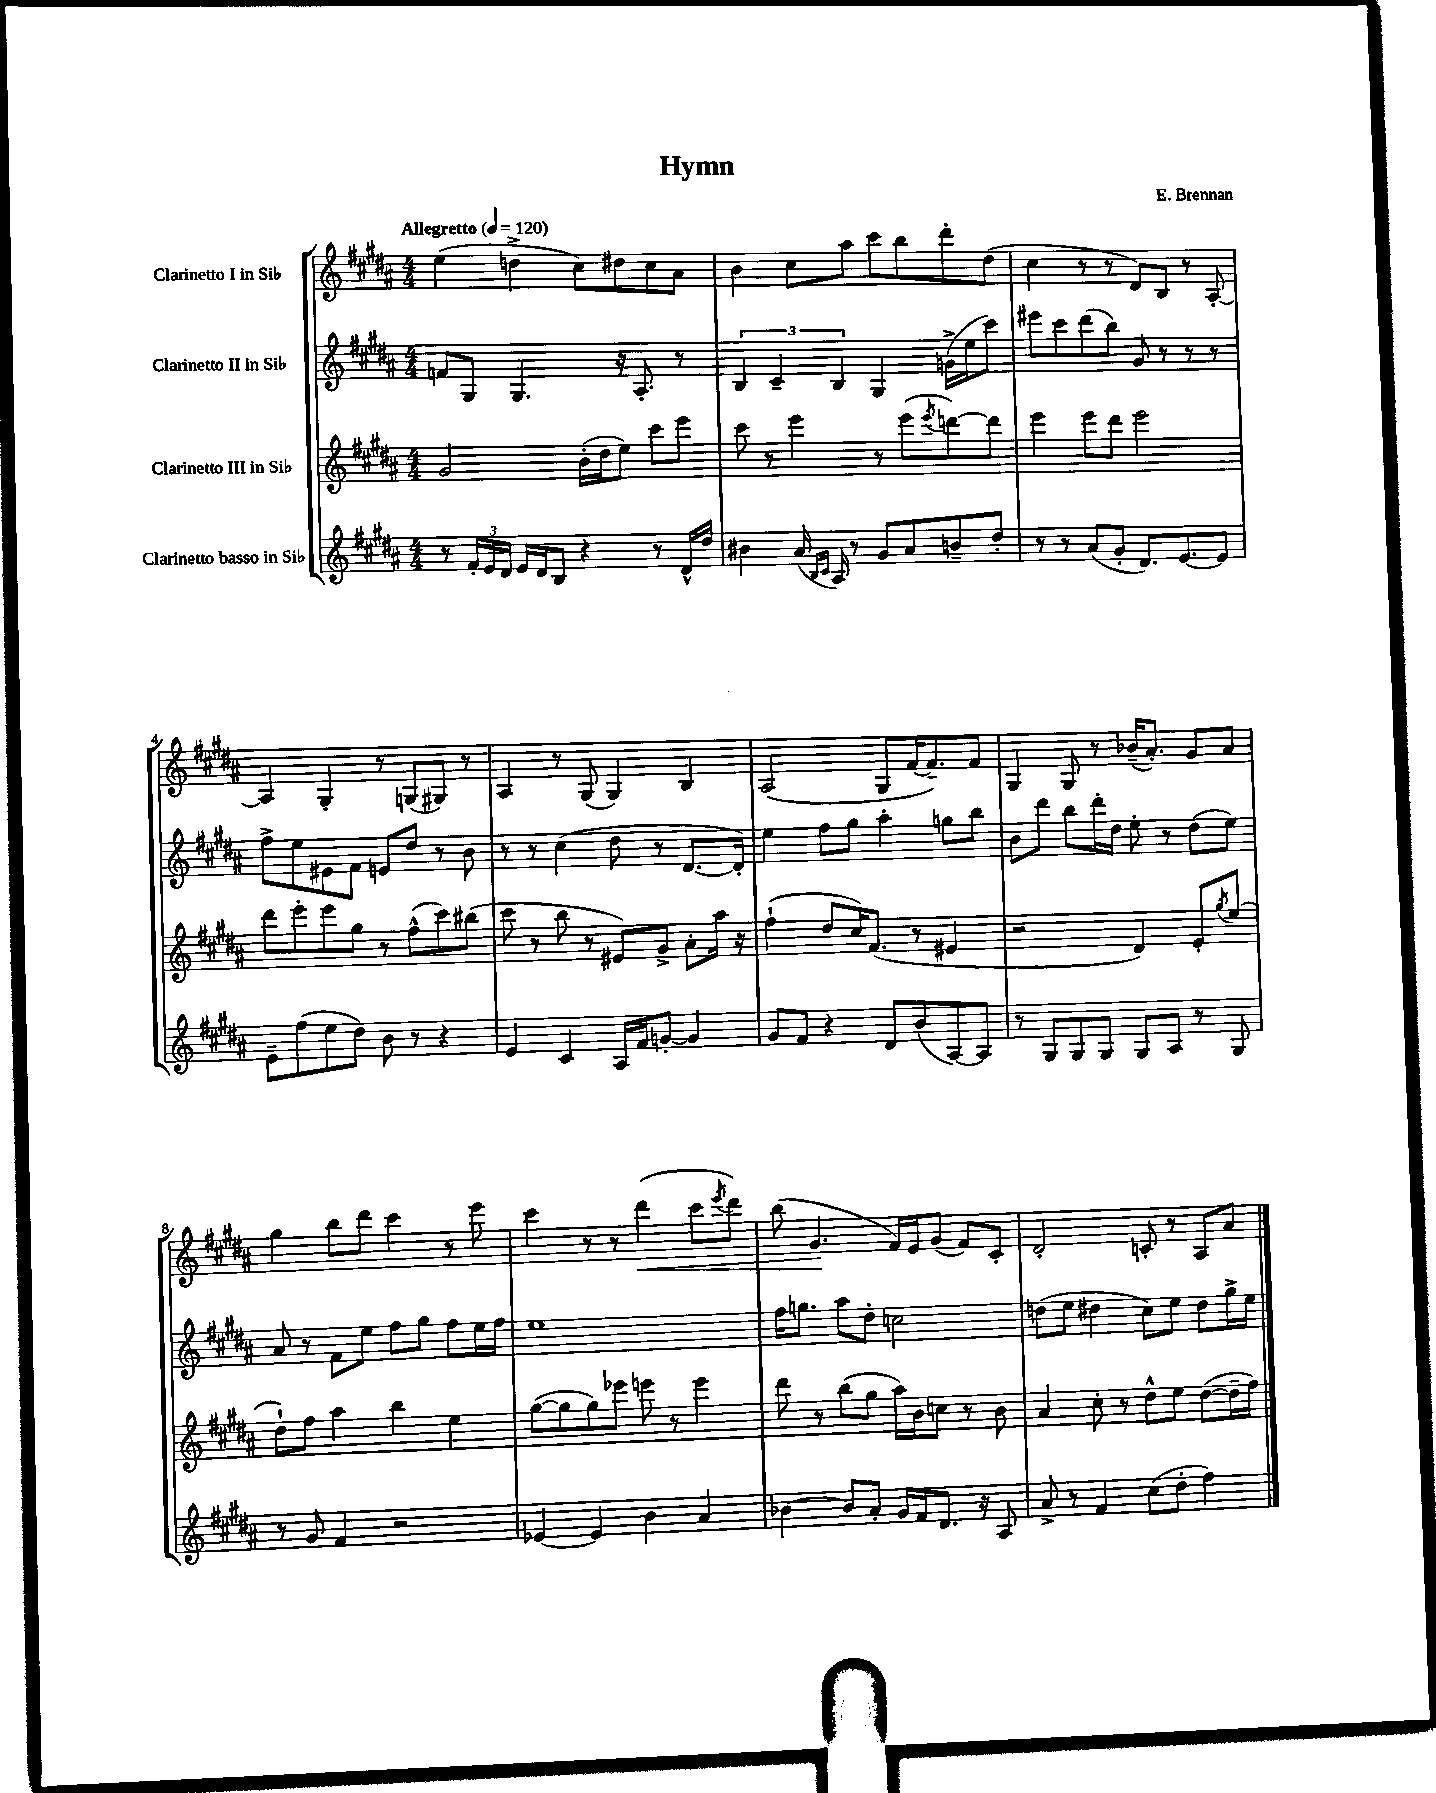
\header { title = "Hymn" composer = "E. Brennan" }
<<
\new StaffGroup <<
\new Staff = "s0" \with { instrumentName = "Clarinetto I in Sib" } {
    \clef treble \key b \major \numericTimeSignature \time 4/4 \tempo "Allegretto" 4 = 120
    e''4( d''4-> cis''8) dis''8 cis''8 ais'8 |
    b'4 cis''8 ais''8 cis'''8 b''8 dis'''8-. dis''8( |
    cis''4 r8 r8 dis'8) b8 r8 ais8~-. |
    ais4 gis4-. r8 g8( gis8) r8 |
    ais4 r8 gis8( gis4) b4 |
    ais2( gis8 fis'16~ fis'8.--) fis'8 |
    gis4 gis8 r8 bes'16--( ais'8.-.) gis'8 ais'8 |
    gis''4 b''8 dis'''8 cis'''4 r8 e'''8 |
    cis'''4 r8 r8 dis'''4\<( cis'''8 \acciaccatura { e'''8 } dis'''8) |
    b''8( gis'4.\! fis'16) e'16 gis'8( fis'8) cis'8-. |
    dis'2-. c'8-. r8 ais8 ais'8 \bar "|." |
}
\new Staff = "s1" \with { instrumentName = "Clarinetto II in Sib" } {
    \clef treble \key b \major \numericTimeSignature \time 4/4
    f'8 gis8 gis4. r16 ais8.-. r8 |
    \tuplet 3/2 { b4 cis'4-- b4 } gis4 g'16->( e''16 cis'''8) |
    eis'''8 cis'''8 dis'''8( b''8) gis'8 r8 r8 r8 |
    fis''8-> e''8 eis'8 fis'8 e'8 dis''8 r8 b'8 |
    r8 r8 cis''4( dis''8 r8 dis'8.~ dis'16-.) |
    e''4 fis''8 gis''8 ais''4-. g''8 b''8 |
    b'8 dis'''8 b''8 dis'''16-. dis''16 e''8-. r8 dis''8( e''8) |
    ais'8 r8 fis'8 e''8 fis''8 gis''8 fis''8 e''16 fis''16 |
    e''1 |
    fis''16 g''8. ais''8 dis''8-. c''2 |
    d''8( e''8 dis''4 cis''8) e''8 dis''8 gis''16-> e''16 \bar "|." |
}
\new Staff = "s2" \with { instrumentName = "Clarinetto III in Sib" } {
    \clef treble \key b \major \numericTimeSignature \time 4/4
    gis'2 b'16-.( dis''16 e''8) cis'''8 e'''8 |
    cis'''8 r8 e'''4 r8 e'''8( \acciaccatura { e'''8 } d'''8~) d'''8 |
    e'''4 e'''8 dis'''8 e'''2 |
    dis'''8 e'''8-. e'''8 gis''8 r8 fis''8-^( cis'''8) bis''8( |
    cis'''8 r8 b''8 r8 eis'8) gis'8-> ais'8-. ais''16 r16 |
    fis''4-!( dis''8 cis''16) fis'8.( r8 eis'4 |
    r2 dis'4) e'8-. \acciaccatura { gis''8 } e''8( |
    dis''8-!) fis''8 ais''4 b''4 e''4 |
    gis''8~( gis''8 gis''8) ees'''8 e'''8 r8 e'''4 |
    dis'''8 r8 b''8( gis''8 ais''16) b'16 c''8 r8 b'8 |
    ais'4 cis''8-. r8 dis''8-^ e''8 dis''8~( dis''16-- fis''16) \bar "|." |
}
\new Staff = "s3" \with { instrumentName = "Clarinetto basso in Sib" } {
    \clef treble \key b \major \numericTimeSignature \time 4/4
    r8 \tuplet 3/2 { fis'16-. e'16 dis'16 } e'16 dis'16 b8 r4 r8 dis'16-^ dis''16 |
    bis'4 ais'16( \grace { b16 cis'16 } ais16) r8 gis'8 ais'8 b'8-- dis''8-. |
    r8 r8 ais'8( gis'8-. dis'8.) e'8.~ e'8 |
    e'8-- fis''8( e''8 dis''8) b'8 r8 r4 |
    e'4 cis'4 ais16 fis'16 g'8~-. g'4 |
    gis'8 fis'8 r4 dis'8 b'8( ais8~) ais8 |
    r8 gis8 gis8 gis8 gis8 ais8 r8 gis8 |
    r8 gis'8 fis'4 r2 |
    ees'4~ ees'4 b'4 ais'4 |
    bes'4~ bes'8 ais'8-. gis'16 fis'16 dis'8. r16 ais8 |
    ais'8-> r8 fis'4 cis''8( dis''8-. fis''4) \bar "|." |
}
>>
>>
